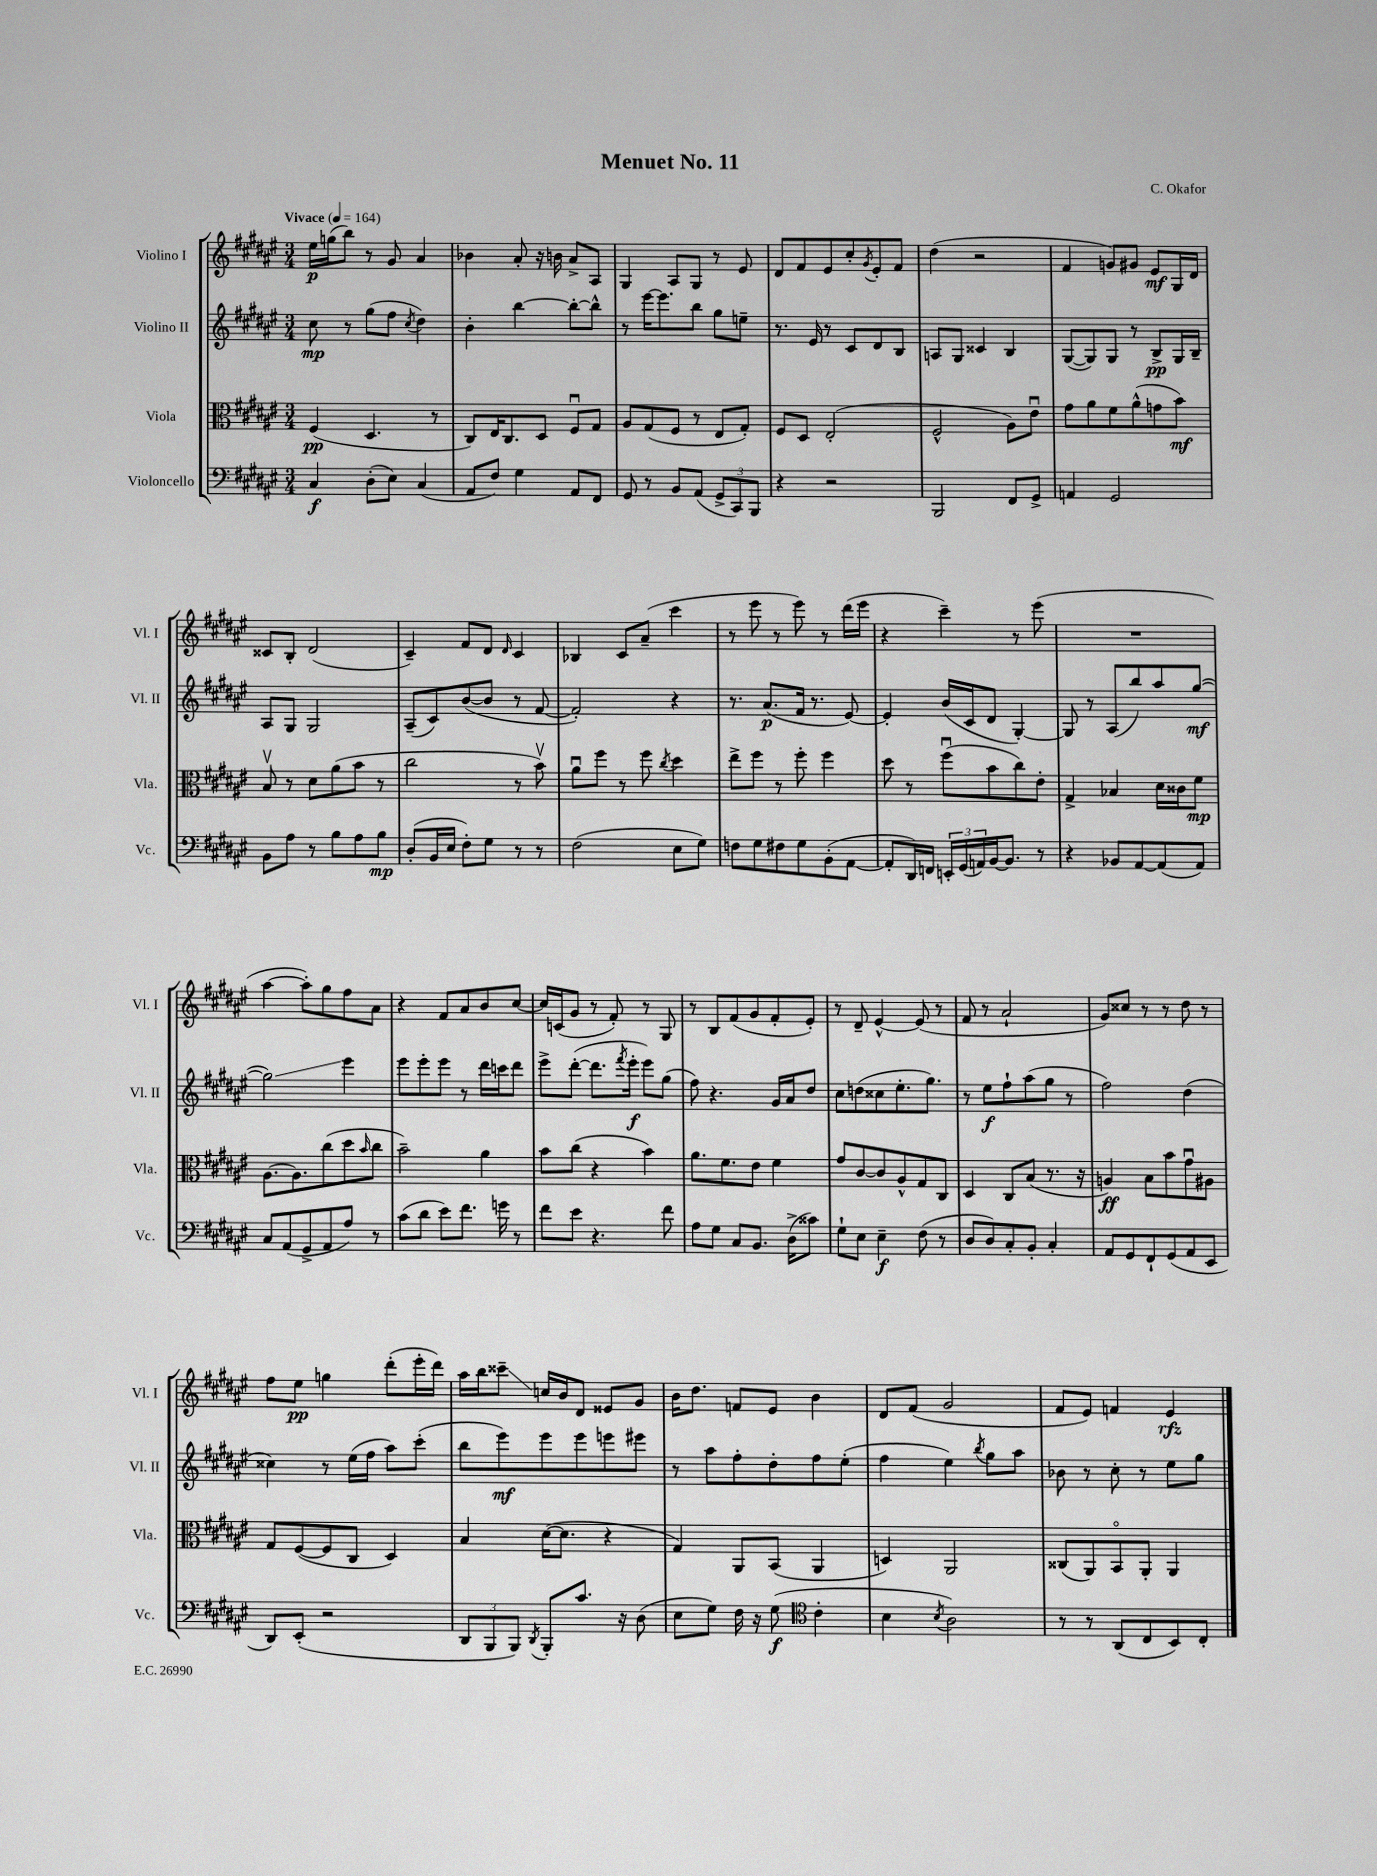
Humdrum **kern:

**kern	**kern	**kern	**kern
*staff4	*staff3	*staff2	*staff1
*clefF4	*clefC3	*clefG2	*clefG2
*k[f#c#g#d#a#e#]	*k[f#c#g#d#a#e#]	*k[f#c#g#d#a#e#]	*k[f#c#g#d#a#e#]
*M3/4	*M3/4	*M3/4	*M3/4
*MM164	*MM164	*MM164	*MM164
4C#	(4F#	8cc#	16ee#
.	.	.	(16gg
.	.	8r	8bb)
(8D#'	4.D#	(8gg#	8r
8E#)	.	8ff#	8g#
.	.	8qcc#	.
(4C#	.	4dd#)	4a#
.	8r	.	.
=	=	=	=
8AA#	8C#)	4b'	4b-
8F#)	16E#	.	.
.	8.C#	.	.
4G#	.	[4bb	8a#'
.	8D#	.	16r
.	.	.	16b
8AA#	8F#u	8bb'_	8a#^
8FF#	8G#	8bb^^]	8A#
=	=	=	=
8GG#	8A#	8r	4G#
8r	(8G#	[16eee#	.
.	.	8.eee#]	.
8BB	8F#	.	8A#
(8AA#	8r	8bb	8G#
12GG#^	8E#	8gg#	8r
12CC#)	.	.	.
.	8G#')	8ee~	8e#
12BBB	.	.	.
=	=	=	=
4r	8F#	8.r	8d#
.	8D#	.	8f#
.	.	16e#	.
2r	(2E#'	8r	8e#
.	.	8c#	8cc#'
.	.	.	8qg#
.	.	8d#	8e#'
.	.	8B	8f#
=	=	=	=
2BBB	2F#^^	8A	(4dd#
.	.	8G#	.
.	.	4c##	2r
8FF#	8A#)	4B	.
8GG#^	8e#u	.	.
=	=	=	=
4AA	8g#	([8G#	4f#
.	8a#	8G#])	.
2GG#	8f#	8G#	8g)
.	(8a#^^	8r	8g#
.	8g	8B^	8e#
.	8b)	16G#	16G#
.	.	16B~	16d#
=	=	=	=
8BB	8Bv	8A#	8c##
8A#	8r	8G#	8B'
8r	8d#	2G#	(2d#
8B	(8a#	.	.
8A#	8b	.	.
8B	8r	.	.
=	=	=	=
(8D#'	2cc#	(8A#~	4c#~)
16BB	.	8c#)	.
16E#	.	.	.
8F#')	.	([8b	8f#
8G#	.	8b]	8d#
.	.	.	16qqd#
8r	8r	8r	4c#
8r	8bv)	[8f#	.
=	=	=	=
(2F#	8a#u	2f#'])	4B-
.	8ff#	.	.
.	8r	.	8c#
.	8ff#	.	(8a#~
.	8qcc#	.	.
8E#	4dd#	4r	4ccc#
8G#)	.	.	.
=	=	=	=
8F	8ee#^	8.r	8r
8G#	8ff#	.	8eee#
.	.	(8.a#	.
8F#	8r	.	8r
8G#	8ff#'	16f#	8eee#)
.	.	8.r	.
(8BB'	4ff#	.	8r
[8AA#	.	[8e#)	(16ddd#
.	.	.	16eee#
=	=	=	=
8AA#']	8dd#	4e#']	4r
16DD#)	8r	.	.
16FF	.	.	.
24EE'	(8ff#u	(16b	4ccc#~)
(24GG#	.	.	.
.	.	16c#	.
24AA)	.	.	.
[16BB	8b	8d#	.
8.BB]	.	.	.
.	8cc#)	[4G#')	8r
8r	8e#'	.	(8eee#
=	=	=	=
4r	4G#^	8G#]	2.r
.	.	8r	.
8BB-	4B-	(8A#	.
[8AA#	.	8bb)	.
(8AA#]	16d#	8aa#	.
.	16c##	.	.
8AA#)	8f#	([8gg#	.
=	=	=	=
8C#	[8.A#	2gg#])	[4aa#
(8AA#	.	.	.
.	8.A#]	.	.
8GG#^	.	.	8aa#'])
8AA#	(8cc#	.	8gg#
8A#)	8dd#	4eee#	8ff#
.	16qqb	.	.
8r	8cc#	.	8a#
=	=	=	=
(8c#	2b~)	8eee#	4r
8d#	.	8eee#'	.
8e#)	.	8eee#	8f#
8.f#	.	8r	8a#
.	4a#	16ddd#	8b
16g	.	16ccc	.
8r	.	8ddd#	[8cc#
=	=	=	=
8f#	8b	8eee#^	16cc#]
.	.	.	(16c
8e#	(8cc#	([8ddd#'	8g#
4.r	4r	8.ddd#]	8r
.	.	.	8f#')
.	.	8qfff#	.
.	.	16eee#'	.
.	4b)	8eee#)	8r
8f#	.	(8gg#	8G#
=	=	=	=
8A#	8.a#	8ff#)	8r
8G#	.	4.r	8B
.	8.f#	.	.
8C#	.	.	(8f#
8.BB	8e#	.	8g#
.	4f#	16g#	8f#'
(16D#^	.	16a#	.
8c##)	.	8dd#	8e#')
=	=	=	=
8G#`	8g#	8cc#	8r
8E#	[8c#	(8dd	8d#~
4E#~	8c#]	8cc##	[4e#^^
.	8A#^^	8.ee#'	.
(8F#	8G#	.	(8e#]
.	.	8.gg#)	.
8r	8C#	.	8r
=	=	=	=
8D#	4D#	8r	8f#
8D#)	.	8ee#	8r
8C#'	8C#	8ff#`	2a#`
8BB'	(8B	(8aa#	.
4C#'	8.r	8gg#	.
.	.	8r	.
.	16r	.	.
=	=	=	=
8AA#	4A)	2ff#)	8g#)
8GG#	.	.	8cc##
8FF#`	8B	.	8r
(8GG#	8b	.	8r
8AA#	8g#u	(4dd#	8dd#
8EE#	8A#	.	8r
=	=	=	=
8DD#)	8G#	4cc##)	8ff#
(8EE#'	([8F#	.	8ee#
2r	8F#]	8r	4gg
.	8C#	(16ee#	.
.	.	16ff#	.
.	4D#)	8aa#)	(8ddd#'
.	.	(8ccc#'	16eee#'
.	.	.	16ddd#)
=	=	=	=
12DD#	4B	8bb	16aa#
.	.	.	16bb
12BBB	.	.	.
.	.	8eee#)	8ccc##~
12BBB)	.	.	.
8qDD#	.	.	.
8BBB'	([16d#	8eee#	16cc
.	8.d#]	.	16b
8.c#	.	8eee#	8d#
.	4r	8eee	8e##
16r	.	.	.
(8D#	.	8eee#	8g#
=	=	=	=
8E#	4G#)	8r	16b
.	.	.	8.dd#
8G#)	.	8aa#	.
16F#	8AA#	8ff#'	8f
16r	.	.	.
(8G#	(8BB	8dd#'	8e#
*clefC4	*	*	*
4c#'	4AA#	8ff#	4b
.	.	(8ee#'	.
=	=	=	=
4B	4D)	4ff#	8d#
.	.	.	(8f#
8qB	.	.	.
2A#)	2AA#	4ee#)	2g#
.	.	8qbb	.
.	.	8gg#	.
.	.	8aa#	.
=	=	=	=
8r	(8C##	8b-	8f#
8r	8AA#)	8r	8e#)
(8AA#	8BBo	8cc#'	4f
8C#	8AA#'	8r	.
8BB)	4AA#	8ee#	4e#
8C#'	.	8gg#	.
==	==	==	==
*-	*-	*-	*-
